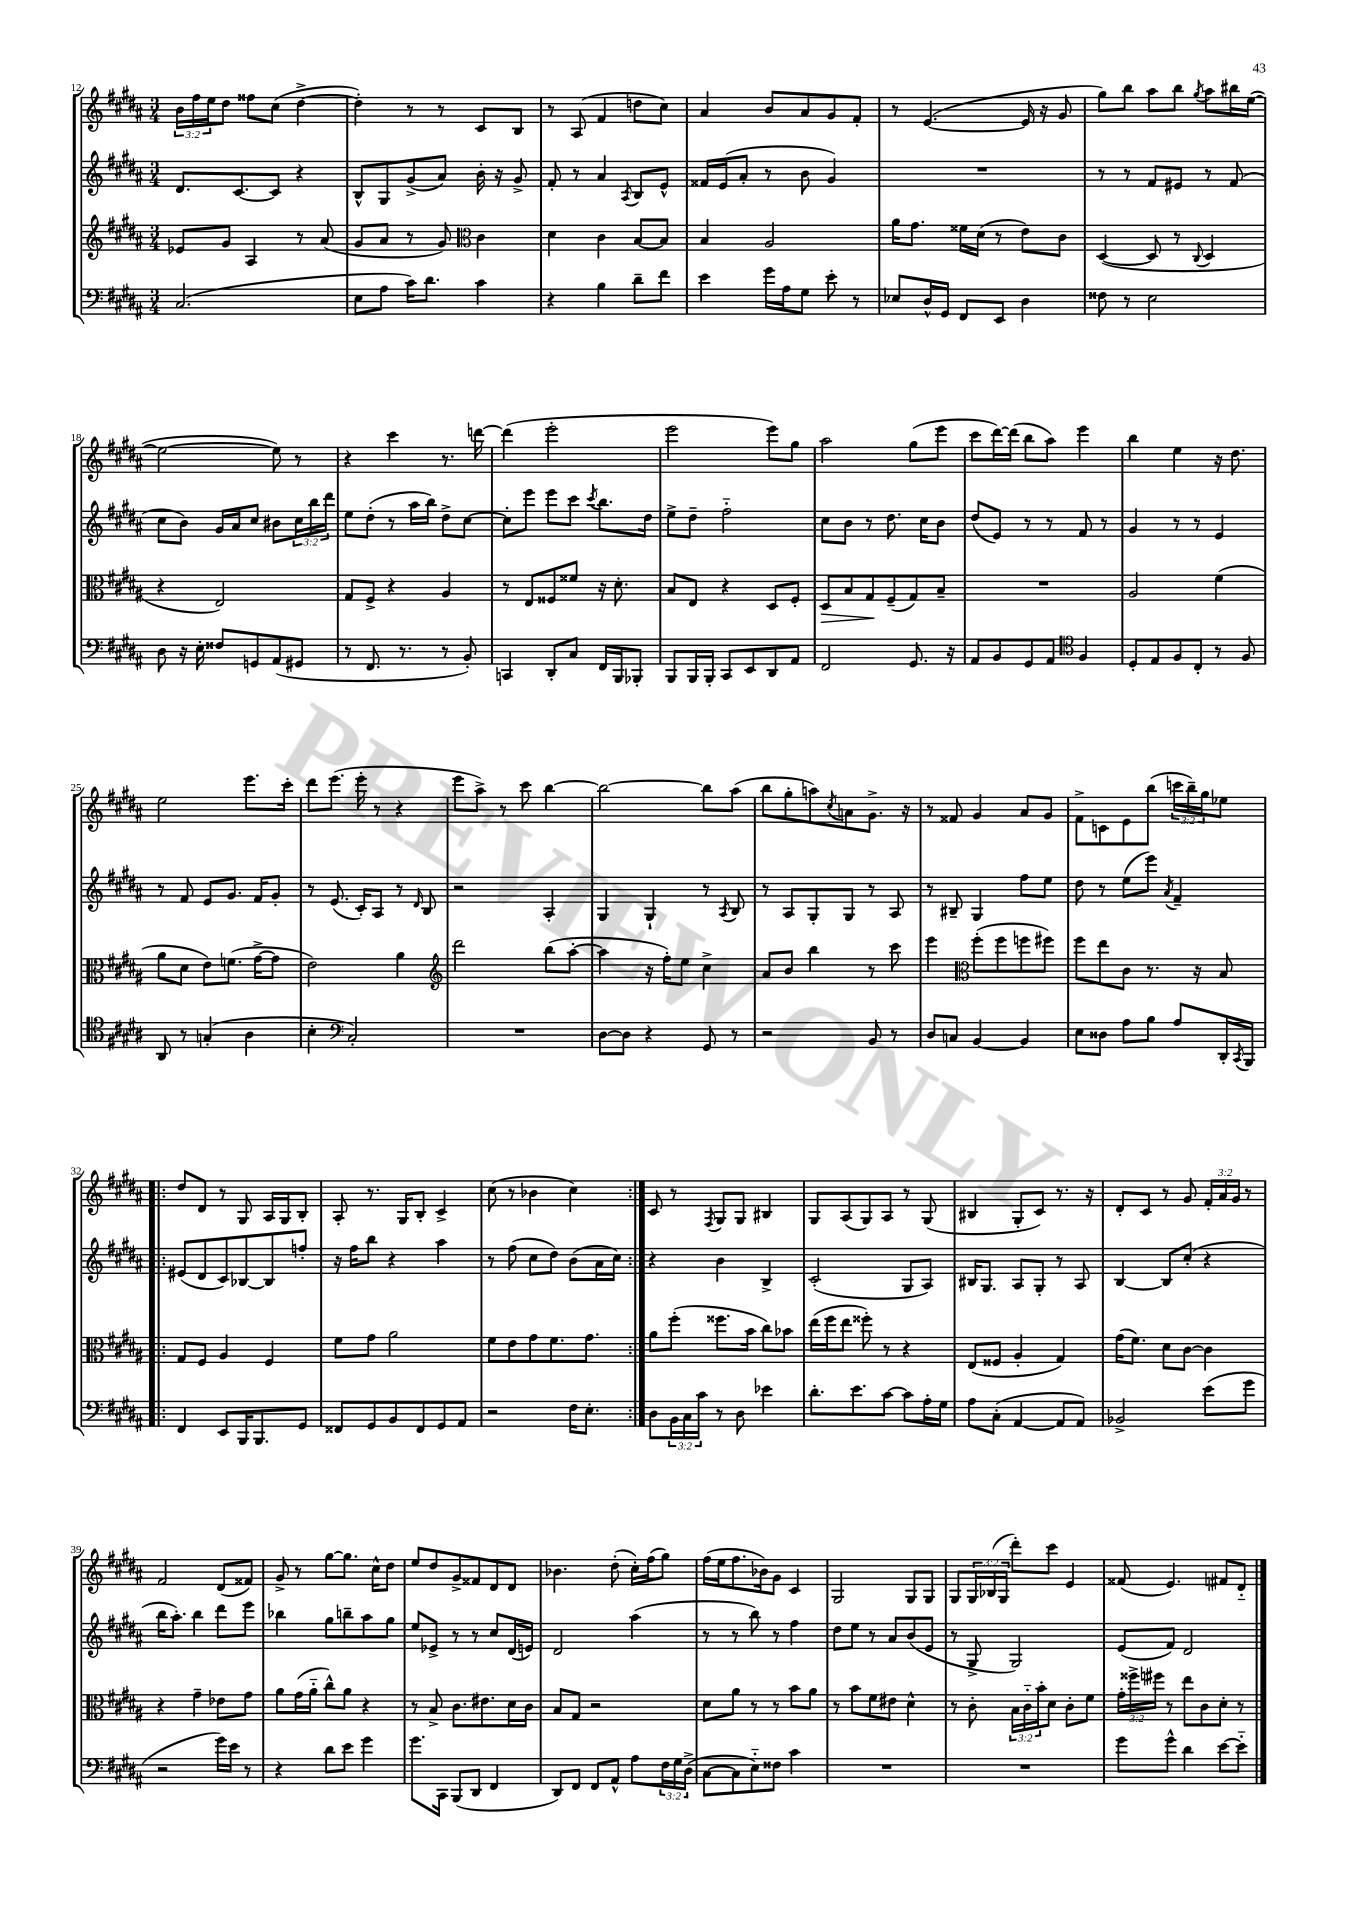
<<
\new StaffGroup <<
\new Staff = "s0" {
    \clef treble \key b \major \numericTimeSignature \time 3/4 \override Staff.TupletNumber.text = #tuplet-number::calc-fraction-text
    \tuplet 3/2 { b'16 fis''16 e''16 } dis''8 fisis''8 cis''8( dis''4~-> |
    dis''4-.) r8 r8 cis'8 b8 |
    r8 ais8( fis'4 d''8 cis''8) |
    ais'4 b'8 ais'8 gis'8 fis'8-. |
    r8 e'4.~( e'16 r16 gis'8 |
    gis''8) b''8 ais''8 b''8 \acciaccatura { gis''8 } ais''8 bis''16 e''16~( |
    e''2~ e''8) r8 |
    r4 cis'''4 r8. d'''16~ |
    d'''4( e'''2-. |
    e'''2 e'''8) gis''8 |
    ais''2 gis''8( e'''8 |
    cis'''8 dis'''16~) dis'''16( b''8 ais''8) e'''4 |
    b''4 e''4 r16 dis''8. |
    e''2 e'''8. cis'''16-. |
    dis'''8 e'''8.( e'''16-. r8 r4 |
    e'''8 ais''8->) r8 cis'''8 b''4~ |
    b''2~ b''8 ais''8( |
    b''8 gis''8-. a''8) \acciaccatura { cis''8 } a'8 gis'8.-> r16 |
    r8 fisis'8 gis'4 ais'8 gis'8 |
    fis'8-> c'8 e'8 b''8( \tuplet 3/2 { c'''16 b''16--) gis''16 } ees''8 |
    \repeat volta 2 { dis''8 dis'8 r8 gis8 ais16 gis16 b8-. |
    ais8-. r8. gis16 b8-. cis'4-> |
    cis''8( r8 bes'4 cis''4) | }
    cis'8 r8 \acciaccatura { fis8 } gis8 gis8 bis4 |
    gis8 ais8( gis8) ais8 r8 gis8( |
    bis4 gis8-. cis'8) r8. r16 |
    dis'8-. cis'8 r8 gis'8 \tuplet 3/2 { fis'16-. ais'16 gis'16 } r8 |
    fis'2 dis'8( fisis'8) |
    gis'8-> r8 gis''8~ gis''8. cis''16-^ dis''8 |
    e''8 dis''8 gis'8-> fisis'8 dis'8 dis'8 |
    bes'4. dis''8-.( cis''16-.) fis''16( gis''8) |
    fis''16( e''16 fis''8. bes'16) gis'8 cis'4 |
    gis2 gis8 gis8 |
    gis8 \tuplet 3/2 { gis16 bes16( gis16 } dis'''8-.) cis'''8 e'4 |
    fisis'8( e'4.) fis'8 dis'8-_ \bar "|." |
}
\new Staff = "s1" {
    \clef treble \key b \major \numericTimeSignature \time 3/4 \override Staff.TupletNumber.text = #tuplet-number::calc-fraction-text
    dis'8. cis'8.~ cis'8 r4 |
    b8-^ gis8 gis'8->( ais'8) b'16-. r16 gis'8-> |
    fis'8-. r8 ais'4 \acciaccatura { ais8 } b8 e'8-^ |
    fisis'16 e'16( ais'8-. r8 b'8 gis'4) |
    R2. |
    r8 r8 fis'8 eis'8 r8 fis'8( |
    cis''8 b'8) gis'16 ais'16 cis''8 bis'8 \tuplet 3/2 { cis''16 b''16 dis'''16 } |
    e''8 dis''8-.( r8 ais''16 b''16) dis''8-> cis''8~ |
    cis''8-. e'''8 e'''8 cis'''8 \acciaccatura { cis'''8 } b''8. dis''16 |
    e''8-> dis''8-- fis''2-_ |
    cis''8 b'8 r8 dis''8. cis''16 b'8 |
    dis''8( e'8) r8 r8 fis'8 r8 |
    gis'4 r8 r8 e'4 |
    r8 fis'8 e'8 gis'8. fis'16 gis'8-. |
    r8 e'8.( cis'16-.) ais8 r8 \grace { dis'16 } b8 |
    r2 ais4-. |
    gis4 gis4-! r8 \acciaccatura { ais8 } b8 |
    r8 ais8 gis8-. gis8 r8 ais8 |
    r8 bis8-- gis4 fis''8 e''8 |
    dis''8 r8 e''8( e'''8) \acciaccatura { ais'8 } fis'4-- |
    \repeat volta 2 { eis'8( dis'8 cis'8) bes8~ bes8 f''8-. |
    r16 fis''16 b''8 r4 ais''4 |
    r8 fis''8( cis''8 dis''8) b'8( ais'16 cis''16) | }
    r4 b'4 b4-> |
    cis'2-.( gis8 ais8) |
    bis16 gis8. ais8 gis8-. r8 ais8 |
    b4~ b8 cis''8-.( r4 |
    b''16 ais''8.-.) b''4 dis'''8 e'''8 |
    bes''4 gis''8 b''8-- ais''8 gis''8 |
    e''8 ees'8-> r8 r8 cis''8 dis'16( e'16) |
    dis'2 ais''4( |
    r8 r8 b''8) r8 fis''4 |
    dis''8 e''8 r8 ais'8 b'8( e'8 |
    r8 gis8-> gis2) |
    e'8( fis'8) dis'2 \bar "|." |
}
\new Staff = "s2" {
    \clef treble \key b \major \numericTimeSignature \time 3/4 \override Staff.TupletNumber.text = #tuplet-number::calc-fraction-text
    ees'8 gis'8 ais4 r8 ais'8( |
    gis'8 ais'8 r8 gis'8) \clef alto cis'4 |
    dis'4 cis'4 b8~ b8 |
    b4 ais2 |
    ais'16 gis'8. fisis'16 dis'16( r8 e'8) cis'8 |
    dis4~( dis8 r8 \appoggiatura { cis8 } dis4 |
    r4 e2) |
    gis8 fis8-> r4 ais4 |
    r8 e8 fisis8 fisis'8 r16 dis'8.-. |
    b8 e8 r4 dis8 fis8-. |
    dis8\> b8 gis8\! fis8--( gis8) b8-- |
    R2. |
    ais2 fis'4( |
    ais'8 dis'8 e'8) f'8.( gis'16~-> gis'8 |
    e'2) ais'4 |
    \clef treble dis'''2 b''8( ais''8~-. |
    ais''4 r16 fis''16-.) e''8 cis''4-> |
    ais'8 b'8 b''4 r8 cis'''8 |
    e'''4 \clef alto fis''8-.( fis''8 f''8 fis''8) |
    fis''8 e''8 cis'8 r8. r16 b8 |
    \repeat volta 2 { gis8 fis8 ais4 fis4 |
    fis'8 gis'8 ais'2 |
    fis'8 e'8 gis'8 fis'8. gis'8. | }
    ais'8 fis''8-.( fisis''8. b'16 cis''8) bes'8 |
    e''16( fis''16 e''8 fisis''8-.) r8 r4 |
    e8( fisis8 ais4-. gis4) |
    gis'16( fis'8.) dis'8 cis'8~ cis'4 |
    r4 gis'4-- ees'8 gis'8 |
    ais'8 gis'16( ais'16-_ cis''8-^) ais'8 r4 |
    r8 b8-> cis'8. eis'8. dis'16 cis'16 |
    b8 gis8 r2 |
    dis'8 ais'8 r8 r8 b'8 ais'8 |
    r8 b'8 fis'8 eis'8 dis'4-^ |
    r8 cis'8-. \tuplet 3/2 { b16 cis'16-_ b'16-. } dis'8 cis'8-. fis'8 |
    \tuplet 3/2 { gis'16-. fisis''16-> fis''16 } r8 e''8 cis'8 dis'8-. r8 \bar "|." |
}
\new Staff = "s3" {
    \clef bass \key b \major \numericTimeSignature \time 3/4 \override Staff.TupletNumber.text = #tuplet-number::calc-fraction-text
    cis2.( |
    e8 ais8 cis'16) dis'8. cis'4 |
    r4 b4 dis'8-- fis'8 |
    e'4 gis'16 ais16 gis8 e'8-. r8 |
    ees8 dis16-^ gis,16 fis,8 e,8 dis4 |
    fisis8 r8 e2 |
    dis8 r16 e16-. fisis8 g,8 ais,8( gis,8 |
    r8 fis,8. r8. r8 b,8-.) |
    c,4 dis,8-. cis8 fis,16 b,,16 bes,,8-. |
    b,,8 b,,16 b,,16-. cis,8 e,8 dis,8 ais,8 |
    fis,2 gis,8. r16 |
    ais,8 b,8 gis,8 ais,8 \clef tenor fis4 |
    dis8-. e8 fis8 cis8-. r8 fis8 |
    ais,8 r8 g4-.( ais4 |
    b4-. \clef bass cis2-.) |
    R2. |
    dis8~ dis8 r4 gis,8 r8 |
    r2 b,8 r8 |
    dis8 c8 b,4~ b,4 |
    e8 disis8 ais8 b8 ais8 dis,16-. \acciaccatura { cis,8 } b,,16 |
    \repeat volta 2 { fis,4 e,8 b,,16 b,,8. gis,8 |
    fisis,8 gis,8 b,8 fisis,8 gis,8 ais,8 |
    r2 fis16 e8.-. | }
    dis8 \tuplet 3/2 { b,16 cis16 cis'16 } r8 dis8 ees'4 |
    dis'8.-. e'8. cis'8~ cis'8 ais16-. gis16 |
    ais8 cis8-.( ais,4~ ais,8 ais,8) |
    bes,2-> e'8( gis'8 |
    r2 gis'16) e'16 r8 |
    r4 dis'8 e'8 gis'4 |
    gis'8. cis,16 b,,8( dis,8 fis,4 |
    dis,8) fis,8 fis,8 ais,8-^ ais8 \tuplet 3/2 { fis16 gis16 dis16->( } |
    cis8~ cis8 e8-_) fisis8 cis'4 |
    R2. |
    R2. |
    gis'8 gis'8-^ dis'4 e'8~ e'8-_ \bar "|." |
}
>>
>>
\layout { \context { \Score currentBarNumber = #12 } }
